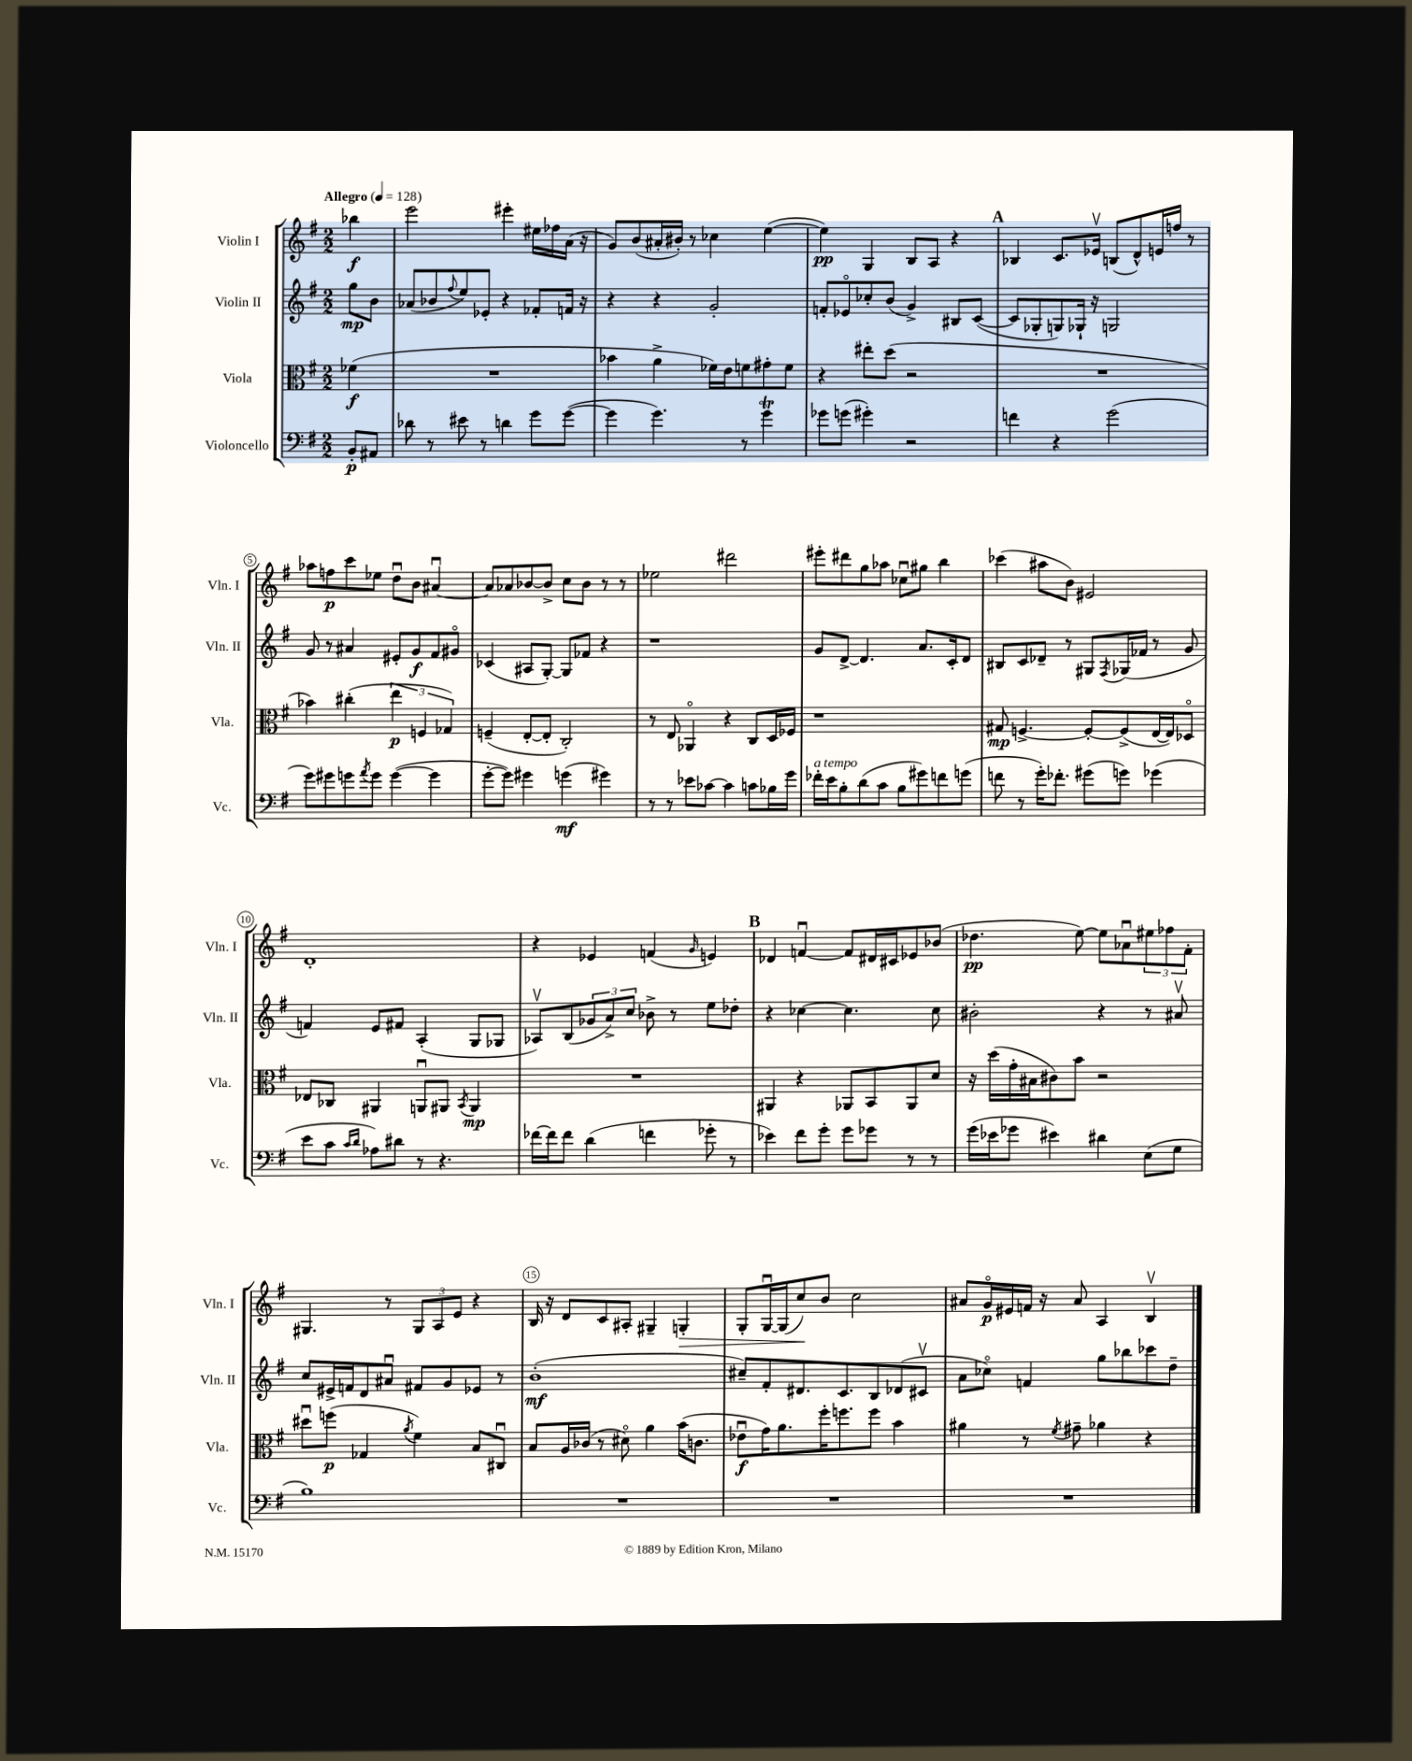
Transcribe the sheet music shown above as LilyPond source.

<<
\new StaffGroup <<
\new Staff = "s0" \with { instrumentName = "Violin I" shortInstrumentName = "Vln. I" } {
    \clef treble \key g \major \numericTimeSignature \time 2/2 \partial 4 \tempo "Allegro" 4 = 128
    bes''4\f |
    e'''2 eis'''4-. eis''16 fes''16 a'16( r16 |
    g'8) b'8( ais'16-. bis'16-.) r8 ces''4 e''4~( |
    e''4\pp) g4 b8 a8 r4 |
    \mark \markup { \bold "A" } bes4 c'8. ees'16\upbow b8( d'8-^) e'16 f''16 r8 |
    aes''8 f''8\p c'''8 ees''8 d''8\downbow b'8 ais'4~\downbow |
    ais'8 aes'8 bes'8~ bes'8-> c''8 bes'8 r8 r8 |
    ees''2 dis'''2 |
    eis'''8-. dis'''8 g''8 aes''8 ces''8\downbow gis''8 b''4 |
    ces'''4( ais''8 b'8) eis'2 |
    d'1-. |
    r4 ees'4 f'4( \grace { g'16 } e'4) |
    \mark \markup { \bold "B" } des'4 f'4~\downbow f'8 dis'16 cis'16 ees'8 bes'8( |
    des''4.\pp e''8~) e''8 aes'8\downbow \tuplet 3/2 { eis''8 fes''8 fis'8-. } |
    gis4. r8 \tuplet 3/2 { gis8 a8 e'8 } r4 |
    b16 r16 d'8 c'8 ais8-. gis4-- g4-.\> |
    g8-. g16~\downbow g16( c''8\!) b'8 c''2 |
    ais'8 g'16\flageolet\p eis'16 f'16 r16 ais'8 a4 b4\upbow \bar "|." |
}
\new Staff = "s1" \with { instrumentName = "Violin II" shortInstrumentName = "Vln. II" } {
    \clef treble \key g \major \numericTimeSignature \time 2/2 \partial 4
    g''8\mp b'8 |
    aes'8( bes'8 \appoggiatura { fis''8 } e''8) ees'8-. r4 fes'8-. f'16 r16 |
    r4 r4 g'2-. |
    f'8-. ees'8\flageolet ces''8-. b'8( g'4->) bis8 c'8~( |
    \mark \markup { \bold "A" } c'8 ges8-. g8) ges16-! r16 g2 |
    g'8 r8 ais'4 eis'8-. g'8\f fis'8 gis'8\flageolet |
    ces'4( ais8 g8~-.) g8 fes'8 r4 |
    r1 |
    g'8 d'8~-> d'4. a'8. c'16-. d'8 |
    bis8 c'8 des'8-- r8 gis8 \acciaccatura { fis8 } ges16( fes'16 r8 g'8 |
    f'4) e'8 fis'8 a4-.( g8 ges8 |
    aes8\upbow) b8( \tuplet 3/2 { ges'8 a'8->) c''8 } bes'8-> r8 e''8 des''8-. |
    \mark \markup { \bold "B" } r4 ces''4~ ces''4. ces''8 |
    bis'2-. r4 r8 ais'8\upbow |
    c''8 eis'16-> f'16 d'8 ais'8\downbow fis'8 g'8 ees'8 r8 |
    b'1-.\mf( |
    cis''8--) fis'8-. dis'8. c'8. b8 des'8( cis'8\upbow |
    a'8 ces''8\flageolet) f'4 g''8 bes''8 ces'''8 d''8-- \bar "|." |
}
\new Staff = "s2" \with { instrumentName = "Viola" shortInstrumentName = "Vla." } {
    \clef alto \key g \major \numericTimeSignature \time 2/2 \partial 4
    fes'4\f( |
    R1 |
    bes'4 a'4-> fes'16) e'16 f'8 gis'8-. f'8 |
    r4 eis''8-. d''8( r2 |
    \mark \markup { \bold "A" } R1 |
    bes'4) cis''4-.( \tuplet 3/2 { e''4\p f4 ges4) } |
    f4--( e8~-. e8-. c2-.) |
    r8 e8 aes,4\flageolet r4 c8 d16 fes16 |
    r1 |
    gis8\mp f4.~-> f8~-. f8->( e16~ e16) des8\flageolet |
    ees8 ces8 ais,4 a,8\downbow ais,8 \acciaccatura { b,8 } ais,4\mp |
    R1 |
    \mark \markup { \bold "B" } ais,4 r4 aes,8 b,8 aes,8 d'8 |
    r16 d''16( g'16-. bis16 cis'8) b'8 r2 |
    dis''8\downbow f''8\p( ges4 \acciaccatura { a'8 } fis'4) b8 cis8\downbow |
    b8 a16 ces'16( r8 dis'8\flageolet) a'4 b'16( c'8. |
    ees'8\downbow\f g'16) a'8. fis''16-. f''8. f''8 b'4 |
    ais'4 r8 \acciaccatura { fis'8 } gis'8-- aes'4 r4 \bar "|." |
}
\new Staff = "s3" \with { instrumentName = "Violoncello" shortInstrumentName = "Vc." } {
    \clef bass \key g \major \numericTimeSignature \time 2/2 \partial 4
    b,8-.\p ais,8 |
    des'8 r8 eis'8 r8 d'4 g'8 g'8~( |
    g'4 g'4.) r8 g'4\trill |
    ges'8 g'8( gis'4-.) r2 |
    \mark \markup { \bold "A" } f'4 r4 g'2( |
    g'8) gis'8 g'8 \acciaccatura { a'8 } g'8 g'4~( g'4 |
    g'8~-. g'8) gis'4 g'4\mf( gis'4) |
    r8 r8 ees'8 ces'8~ ces'4 c'8 bes16 g'16 |
    fes'16-.^\markup { \italic "a tempo" } e'16 b8-. d'8( c'8 b8 gis'8) f'8 g'8( |
    f'8 r8 g'16-.) fes'8.-. gis'8( g'8) ges'4( |
    e'8 c'8 \grace { c'16 d'16 } aes8) dis'8 r8 r4. |
    fes'16~ fes'16 fes'8 d'4( f'4 ges'8-. r8 |
    \mark \markup { \bold "B" } ees'4) fis'8 g'8-. g'8 ges'8 r8 r8 |
    g'16( ees'16 ges'8 eis'4) dis'4 e8( g8 |
    b1) |
    R1 |
    R1 |
    R1 \bar "|." |
}
>>
>>
\layout { \context { \Score \override BarNumber.break-visibility = ##(#f #t #t) barNumberVisibility = #(every-nth-bar-number-visible 5) \override BarNumber.stencil = #(make-stencil-circler 0.1 0.3 ly:text-interface::print) } }
